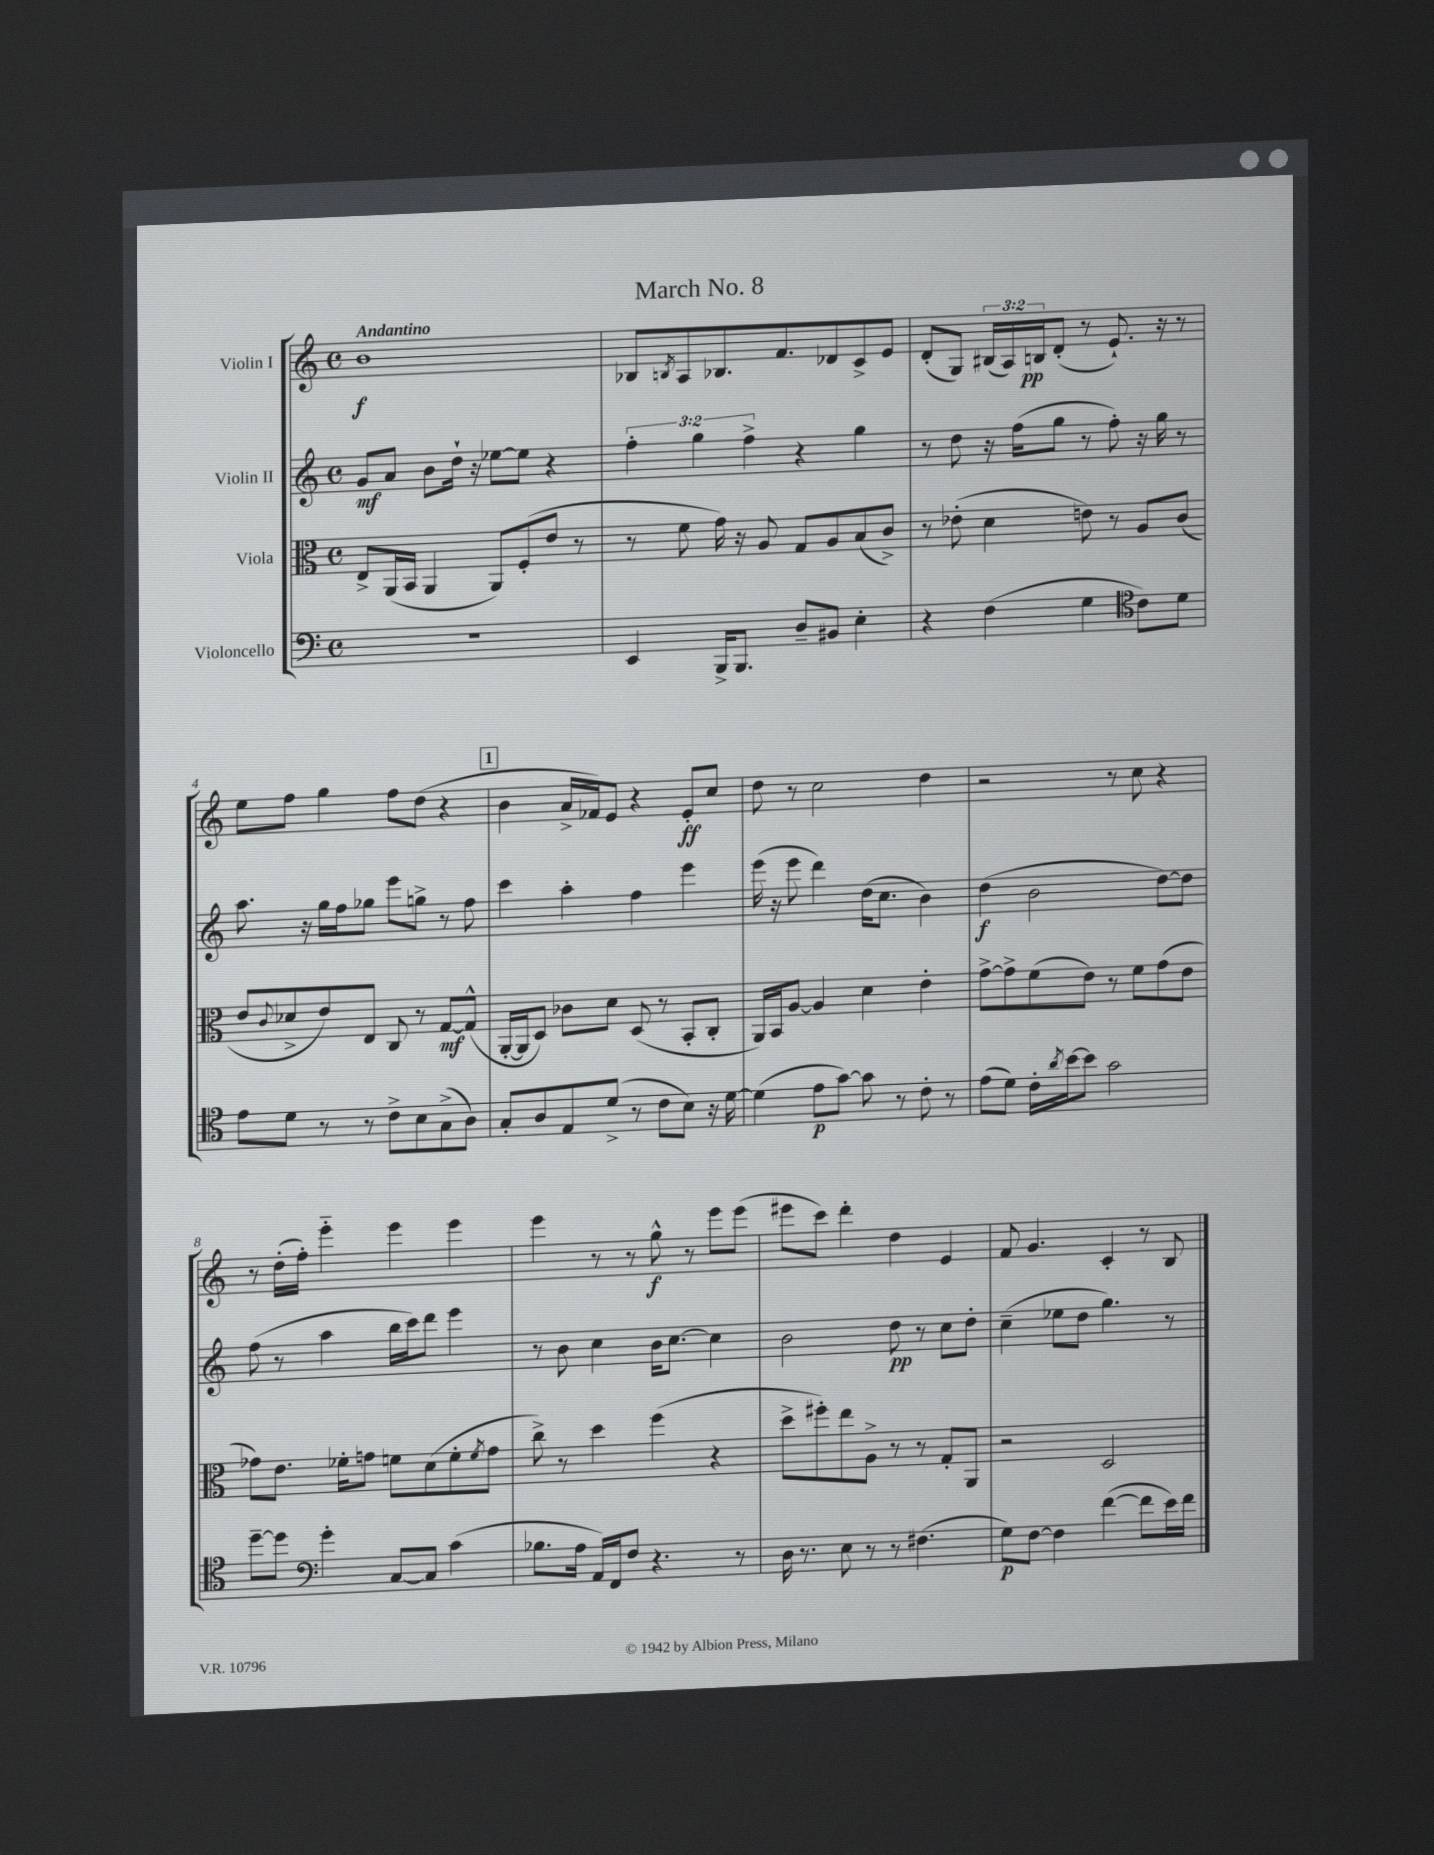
\header { title = "March No. 8" }
<<
\new StaffGroup <<
\new Staff = "s0" \with { instrumentName = "Violin I" } {
    \clef treble \key c \major \defaultTimeSignature \time 4/4 \override Staff.TupletNumber.text = #tuplet-number::calc-fraction-text \tempo "Andantino"
    b'1\f |
    bes8 \acciaccatura { b8 } a8 bes8. f'8. des'8 c'8-> e'8 |
    d'8-.( g8) \tuplet 3/2 { bis16( a16) b16\pp } d'8-.( r8 e'8.-!) r16 r8 |
    e''8 f''8 g''4 f''8 d''8( r4 |
    \mark \markup { \box "1" } b'4 a'16-> fes'16) e'8 r4 e'8-.\ff c''8 |
    d''8 r8 c''2 d''4 |
    r2 r8 c''8 r4 |
    r8 d''16-.( f''16-.) e'''4-_ e'''4 e'''4 |
    e'''4 r8 r8 g''8-^\f r8 e'''8 e'''8( |
    eis'''8 c'''8) d'''4-. d''4 e'4 |
    f'8 g'4. c'4-. r8 b8 \bar "|." |
}
\new Staff = "s1" \with { instrumentName = "Violin II" } {
    \clef treble \key c \major \defaultTimeSignature \time 4/4 \override Staff.TupletNumber.text = #tuplet-number::calc-fraction-text
    g'8\mf a'8 b'8 d''16-! r16 ees''8~ ees''8 r4 |
    \tuplet 3/2 { f''4-. g''4 f''4-> } r4 g''4 |
    r8 d''8 r16 f''16( g''8 r8 f''8-.) r16 g''16 r8 |
    a''8. r16 g''16 f''16 ges''8 e'''8 g''8-> r8 f''8 |
    \mark \markup { \box "1" } c'''4 a''4-. f''4 e'''4 |
    e'''16( r16 e'''8 d'''4) d''16( c''8. b'4) |
    d''4\f( b'2 d''8~) d''8 |
    f''8( r8 a''4 b''16 c'''16) d'''8 e'''4 |
    r8 b'8 c''4 b'16 c''8.~ c''4 |
    b'2 d''8\pp r8 c''8 d''8-. |
    c''4--( ees''8 d''8 g''4.) r8 \bar "|." |
}
\new Staff = "s2" \with { instrumentName = "Viola" } {
    \clef alto \key c \major \defaultTimeSignature \time 4/4
    e8-> a,16( b,16 a,4 a,8) f8-.( e'8 r8 |
    r8 f'8 g'16) r16 a8 g8 a8 b8( c'8->) |
    r8 ees'8-.( d'4 e'8) r8 a8 c'8( |
    e'8 \appoggiatura { c'8 } des'8-> e'8) e8 c8 r8 g8~\mf g8-^( |
    \mark \markup { \box "1" } a,16~-. a,16 d8) ces'8 d'8 d8( r8 b,8-. c8-. |
    a,16) b,16 a8~ a4 d'4 e'4-. |
    g'8~-> g'8-> f'8( e'8) r8 f'8 g'8( e'8 |
    ges'8) e'8. fes'16-. g'8 f'8 d'8( f'8-. \acciaccatura { f'8 } g'8 |
    c''8->) r8 d''4 f''4( r4 |
    d''8-> fis''8-.) e''8 a8-> r8 r8 g8-. a,8 |
    r2 d2 \bar "|." |
}
\new Staff = "s3" \with { instrumentName = "Violoncello" } {
    \clef bass \key c \major \defaultTimeSignature \time 4/4
    R1 |
    e,4 b,,16-> b,,8. d8-- bis,8 e4-. |
    r4 f4( g4 \clef tenor c'8) d'8 |
    e'8 d'8 r8 r8 c'8-> b8 g8->( a8) |
    \mark \markup { \box "1" } g8-. a8 e8 d'8->( r8 c'8 b8) r16 d'16~ |
    d'4( e'8\p g'8~) g'8 r8 c'8-. r8 |
    e'8( d'8) c'16-. \acciaccatura { a'8 } b'16~ b'8 g'2 |
    d''8~-- d''8 \clef bass g'4-. c8~ c8 c'4( |
    bes8. a16 a,16) f,16 f8 r4. r8 |
    d16 r8. e8 r8 r8 fis4.( |
    g8\p) f8~ f4 f'4~( f'8 e'16) f'16 \bar "|." |
}
>>
>>
